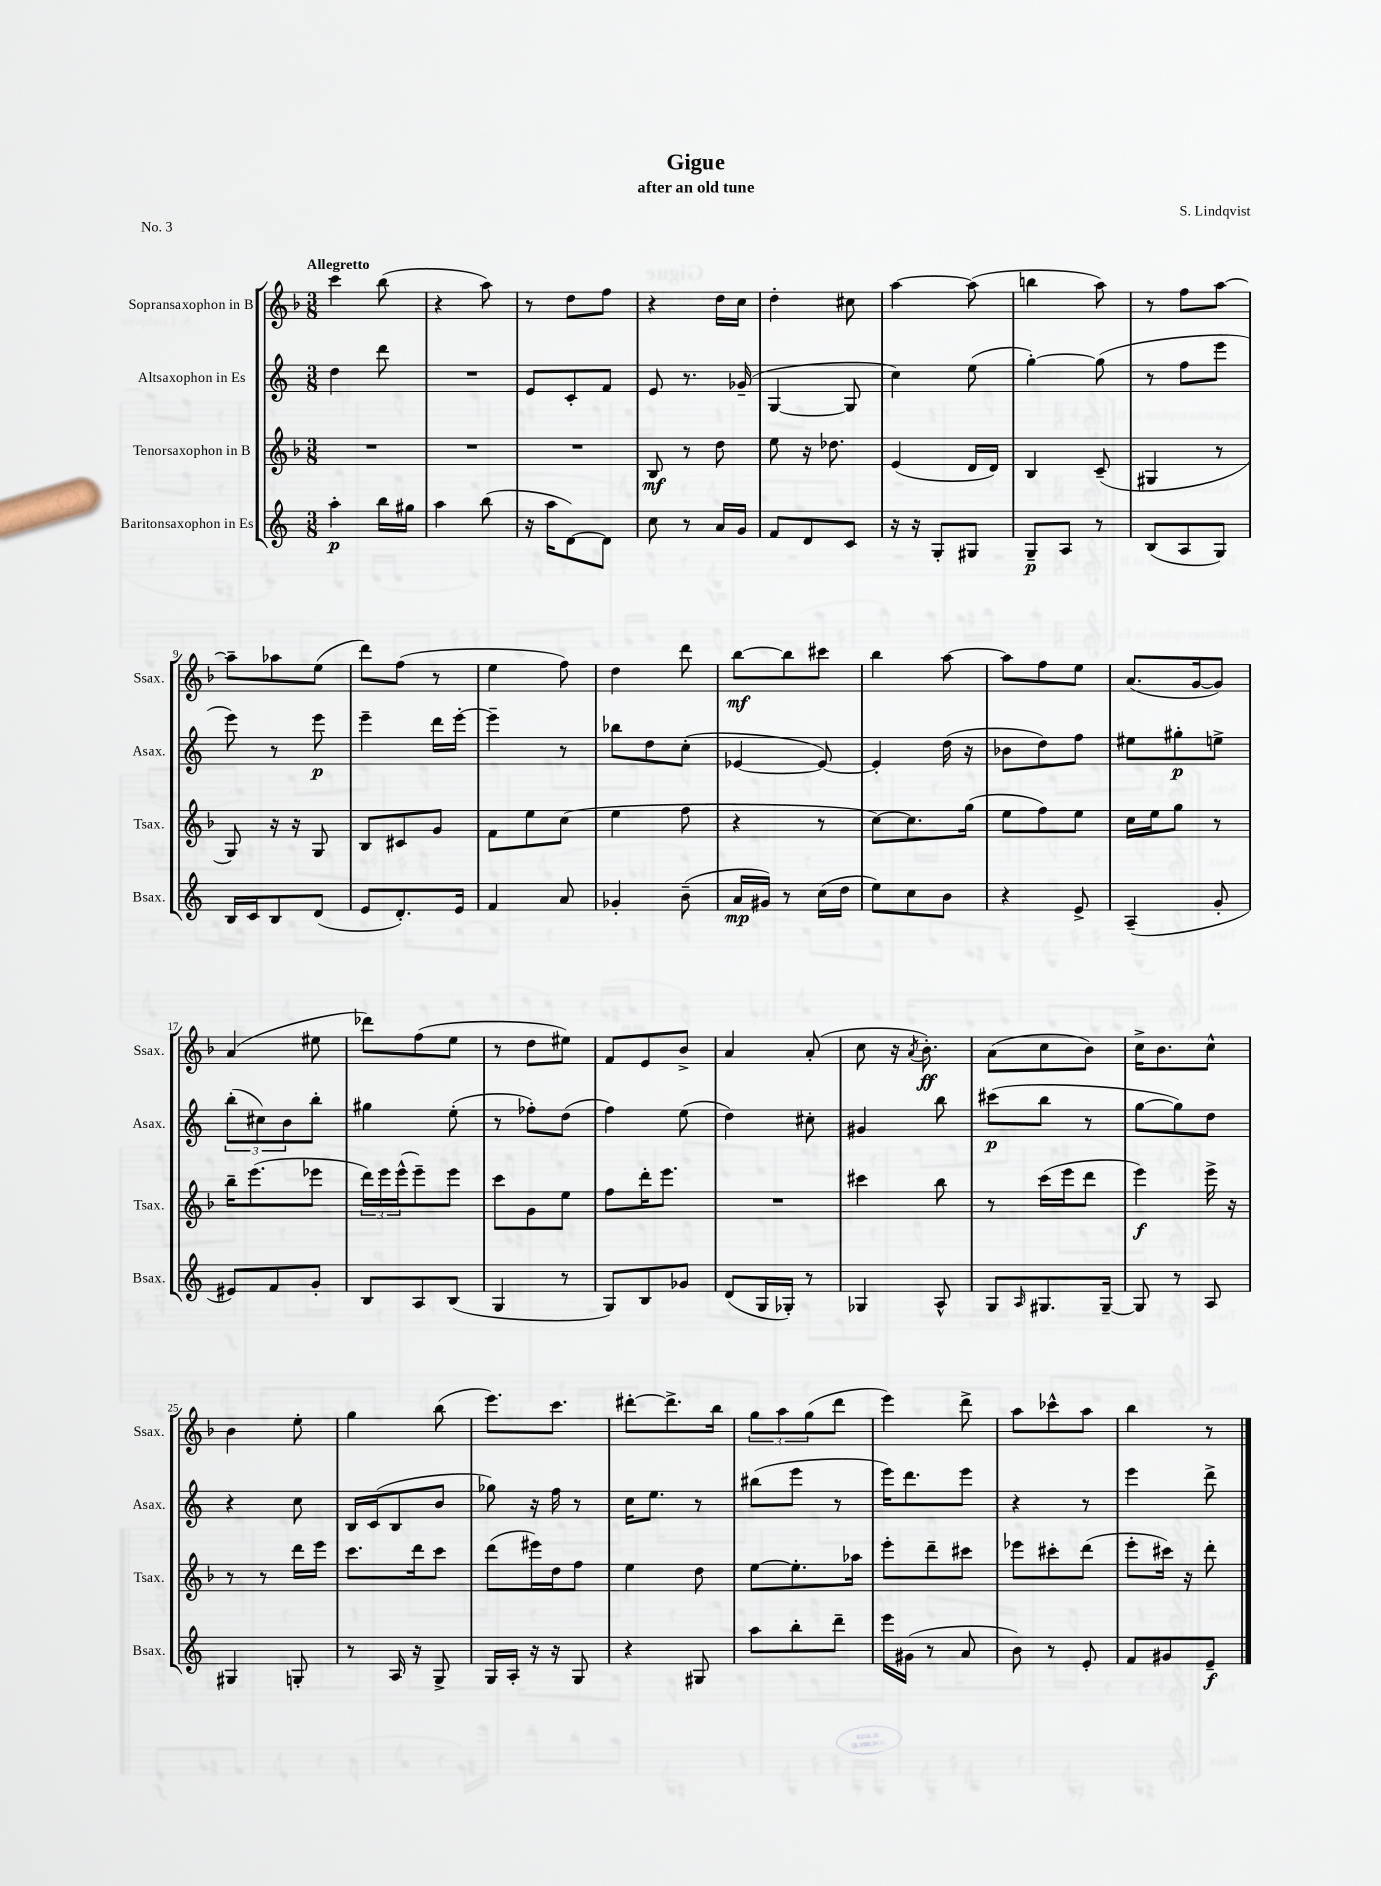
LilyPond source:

\header { title = "Gigue" composer = "S. Lindqvist" subtitle = "after an old tune" piece = "No. 3" }
<<
\new StaffGroup <<
\new Staff = "s0" \with { instrumentName = "Sopransaxophon in B" shortInstrumentName = "Ssax." } {
    \clef treble \key f \major \numericTimeSignature \time 3/8 \tempo "Allegretto"
    c'''4 bes''8( |
    r4 a''8) |
    r8 d''8 f''8 |
    r4 d''16 c''16 |
    d''4-. cis''8 |
    a''4~ a''8( |
    b''4 a''8) |
    r8 f''8 a''8~ |
    a''8-- aes''8 e''8( |
    d'''8) f''8( r8 |
    e''4 f''8) |
    d''4 d'''8 |
    bes''8~\mf bes''8 cis'''8 |
    bes''4 a''8~ |
    a''8 f''8 e''8 |
    a'8.( g'16~ g'8) |
    a'4( eis''8 |
    des'''8) f''8( e''8 |
    r8 d''8 eis''8) |
    f'8 e'8 bes'8-> |
    a'4 a'8-.( |
    c''8 r16 \acciaccatura { a'8 } bes'8.-.\ff) |
    a'8( c''8 bes'8) |
    c''16-> bes'8. c''8-^ |
    bes'4 e''8-. |
    g''4 bes''8( |
    e'''8.) c'''8. |
    dis'''8~-. dis'''8.-> bes''16 |
    \tuplet 3/2 { g''8 a''8 g''8( } d'''8 |
    e'''4) d'''8-> |
    a''8 ces'''8-^ a''8 |
    bes''4 r8 \bar "|." |
}
\new Staff = "s1" \with { instrumentName = "Altsaxophon in Es" shortInstrumentName = "Asax." } {
    \clef treble \key c \major \numericTimeSignature \time 3/8
    d''4 d'''8 |
    R4. |
    e'8 c'8-. f'8 |
    e'8 r8. ges'16--( |
    g4~ g8 |
    c''4) e''8( |
    g''4~-.) g''8( |
    r8 f''8 e'''8 |
    e'''8) r8 e'''8\p |
    e'''4-- d'''16 e'''16~-. |
    e'''4-- r8 |
    bes''8 d''8 c''8-.( |
    ees'4~ ees'8~) |
    ees'4-. d''16( r16 |
    bes'8 d''8) f''8 |
    eis''8 gis''8-.\p e''8-> |
    \tuplet 3/2 { b''8-.( cis''8) b'8 } b''8-. |
    gis''4 e''8-.( |
    r8 fes''8-.) d''8( |
    f''4) e''8( |
    d''4) cis''8-. |
    gis'4 b''8 |
    cis'''8\p( b''8 r8 |
    g''8~ g''8) d''8 |
    r4 c''8 |
    b16 c'16( b8 b'8 |
    ges''8) r16 f''16 r8 |
    c''16 e''8. r8 |
    bis''8( e'''8 r8 |
    e'''16) d'''8. e'''8 |
    r4 r8 |
    e'''4 d'''8-> \bar "|." |
}
\new Staff = "s2" \with { instrumentName = "Tenorsaxophon in B" shortInstrumentName = "Tsax." } {
    \clef treble \key f \major \numericTimeSignature \time 3/8
    R4. |
    R4. |
    R4. |
    bes8\mf r8 d''8 |
    e''8 r16 des''8. |
    e'4( d'16 d'16) |
    bes4 c'8--( |
    gis4 r8 |
    g8) r16 r16 g8 |
    bes8 cis'8 g'8 |
    f'8 e''8 c''8( |
    e''4 f''8 |
    r4 r8 |
    c''8~) c''8. g''16( |
    e''8 f''8) e''8 |
    c''16 e''16 g''8 r8 |
    bes''16-- e'''8.( ees'''8 |
    \tuplet 3/2 { d'''16) e'''16 e'''16-^( } e'''8--) e'''8 |
    c'''8 g'8 e''8 |
    f''8 d'''16-. e'''8. |
    R4. |
    cis'''4 bes''8 |
    r8 c'''16( e'''16 d'''8 |
    e'''4\f) e'''16-> r16 |
    r8 r8 d'''16 e'''16 |
    c'''8. d'''16 c'''8 |
    d'''8( eis'''16) d''16 f''8 |
    e''4 d''8 |
    e''8~ e''8.-. aes''16 |
    e'''8-. d'''8-- cis'''8 |
    ees'''8 cis'''8-. d'''8( |
    e'''8-. cis'''16) r16 d'''8-. \bar "|." |
}
\new Staff = "s3" \with { instrumentName = "Baritonsaxophon in Es" shortInstrumentName = "Bsax." } {
    \clef treble \key c \major \numericTimeSignature \time 3/8
    a''4-.\p b''16 gis''16 |
    a''4 b''8( |
    r16 a''16 d'8~) d'8 |
    c''8 r8 a'16 g'16 |
    f'8 d'8 c'8 |
    r16 r16 g8-. gis8 |
    g8--\p a8 r8 |
    b8( a8 g8) |
    b16 c'16 b8 d'8( |
    e'8 d'8.-.) e'16 |
    f'4 a'8 |
    ges'4-. b'8--( |
    a'16\mp gis'16) r8 c''16( d''16 |
    e''8) c''8 b'8 |
    r4 e'8-> |
    a4--( g'8-. |
    eis'8) f'8 g'8-. |
    b8 a8 b8( |
    g4 r8 |
    g8) b8 ges'8 |
    d'8( g16 ges16-.) r8 |
    ges4 a8-^ |
    g8 \grace { a16 } gis8. gis16~-- |
    gis8 r8 a8 |
    gis4 g8-. |
    r8 a16 r16 g8-> |
    g16 a16-. r16 r16 g8 |
    r4 gis8 |
    a''8 b''8-. d'''8-- |
    e'''16 gis'16( r8 a'8 |
    b'8) r8 e'8-. |
    f'8 gis'8 e'8--\f \bar "|." |
}
>>
>>
